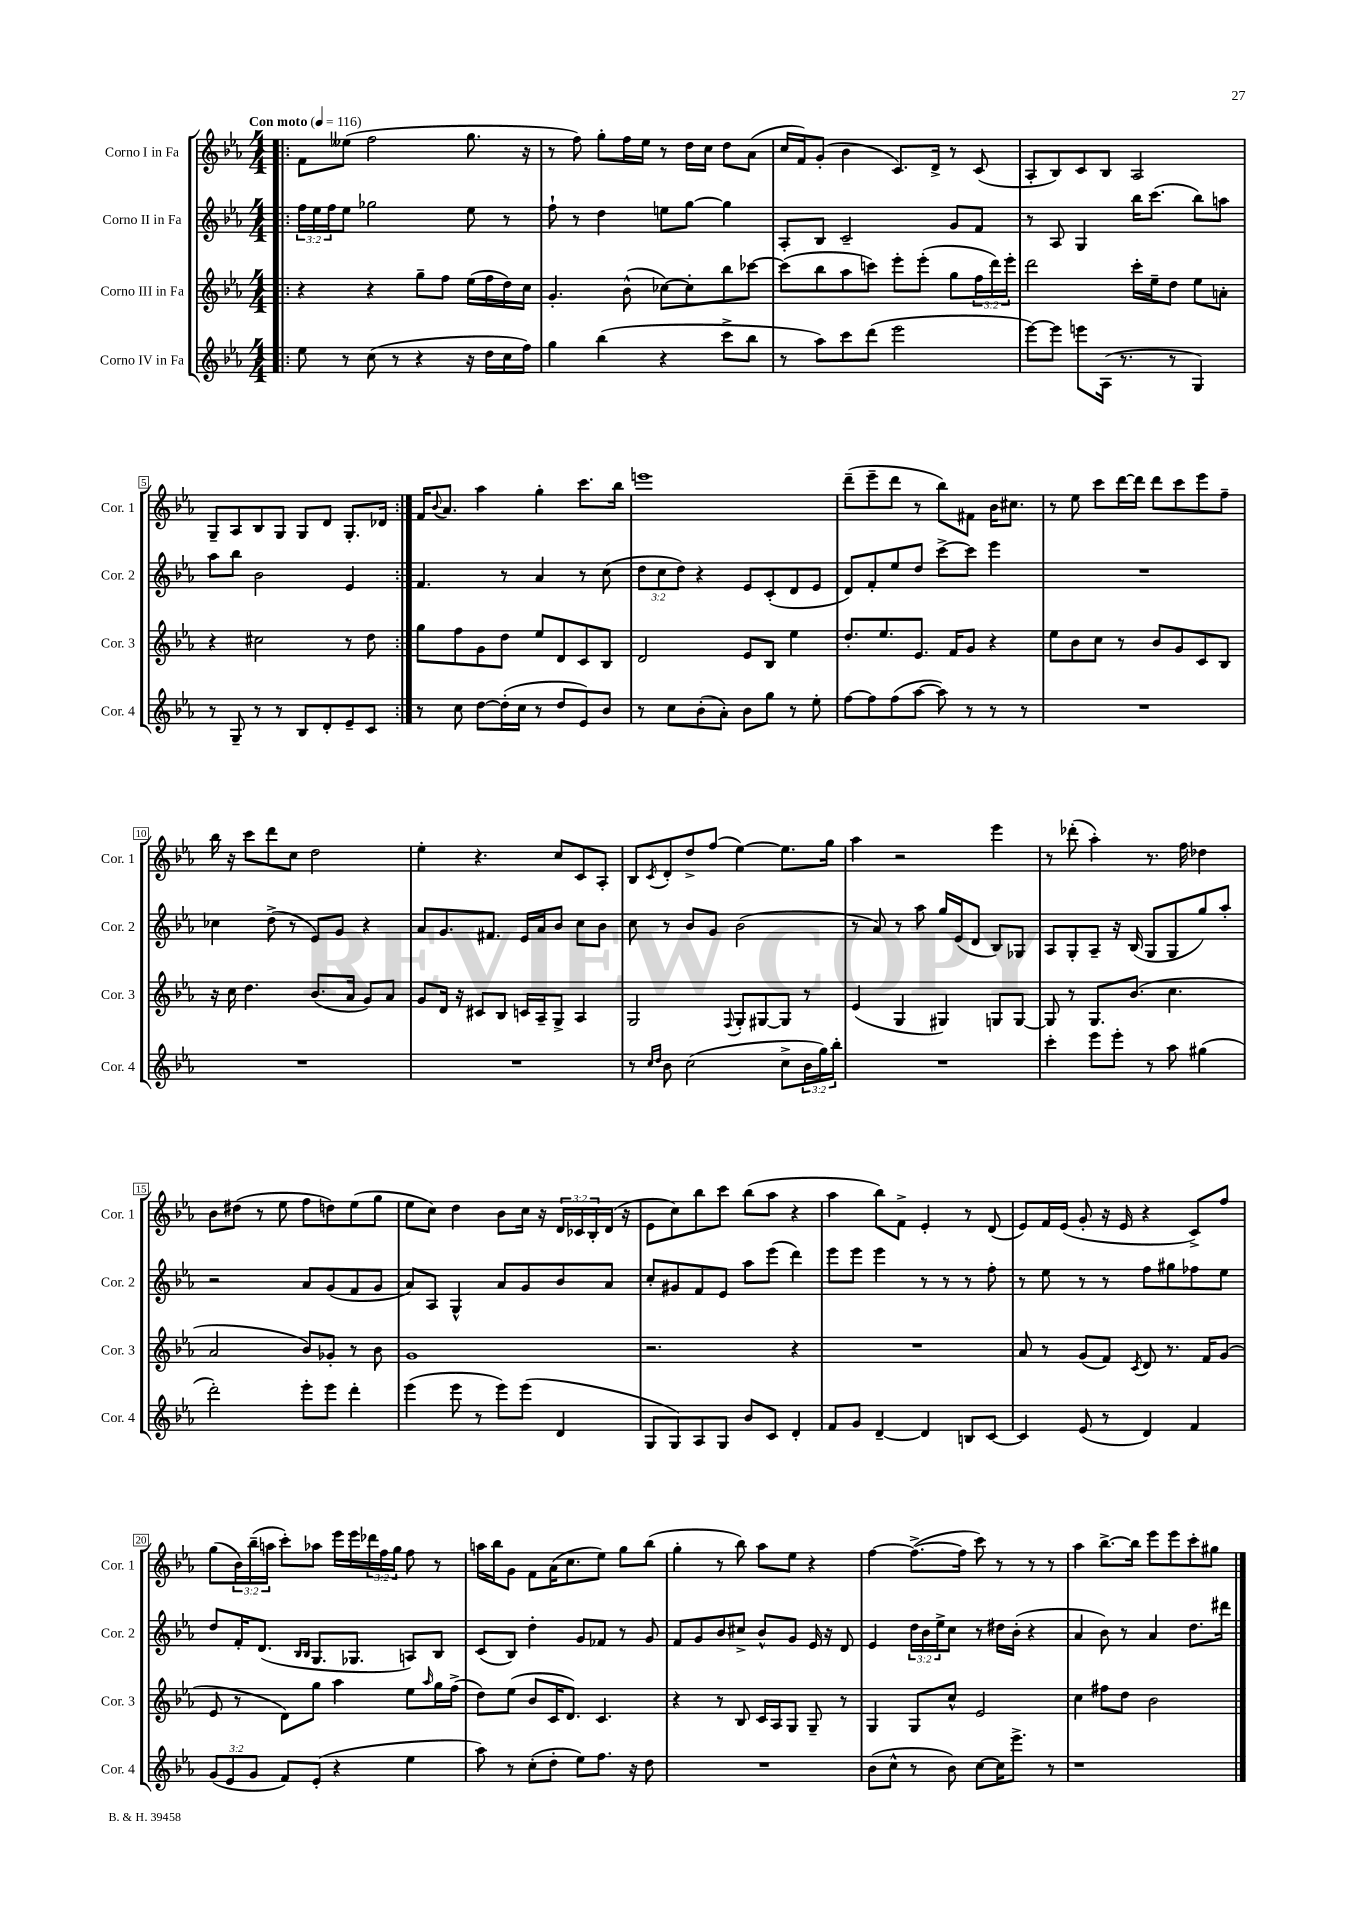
<<
\new StaffGroup <<
\new Staff = "s0" \with { instrumentName = "Corno I in Fa" shortInstrumentName = "Cor. 1" } {
    \clef treble \key ees \major \numericTimeSignature \time 4/4 \override Staff.TupletNumber.text = #tuplet-number::calc-fraction-text \tempo "Con moto" 4 = 116
    \repeat volta 2 { \bar ".|:" f'8 eeses''8( f''2 g''8. r16 |
    r8 f''8) g''8-. f''16 ees''16 r8 d''16 c''16 d''8 aes'8( |
    c''16 f'16) g'8-.( bes'4 c'8.) d'16-> r8 c'8( |
    aes8-. bes8) c'8 bes8 aes2 |
    g8-- aes8 bes8 g8 g8 d'8 g8.-. des'16 | }
    f'16 \appoggiatura { bes'8 } aes'8. aes''4 g''4-. c'''8. bes''16 |
    e'''1 |
    d'''8--( ees'''8-- d'''8 r8 bes''8) fis'8 bes'16 cis''8. |
    r8 ees''8 c'''8 d'''16~ d'''16 d'''8 c'''8 ees'''8 f''8-- |
    bes''16 r16 c'''8 d'''8 c''8 d''2 |
    ees''4-. r4. c''8 c'8 aes8-. |
    bes8 \acciaccatura { c'8 } d'8-. d''8-> f''8( ees''4~) ees''8. g''16 |
    aes''4 r2 ees'''4 |
    r8 des'''8-.( aes''4-.) r8. f''16 des''4 |
    bes'8 dis''8( r8 ees''8 f''8 d''8) ees''8( g''8 |
    ees''8 c''8) d''4 bes'8 c''16 r16 \tuplet 3/2 { d'16 ces'16 bes16-. } d'16( r16 |
    ees'8 c''8) bes''8 c'''8 bes''8( aes''8 r4 |
    aes''4 bes''8) f'8-> ees'4-. r8 d'8( |
    ees'8) f'16 ees'16( g'8-. r16 ees'16 r4 c'8->) f''8 |
    g''8( \tuplet 3/2 { bes'16) bes''16--( a''16 } c'''8-.) aes''8 ees'''16 ees'''16 \tuplet 3/2 { des'''16 f''16 g''16 } f''8 r8 |
    a''16 bes''16 g'8 f'8 aes'16( c''8. ees''8) g''8 bes''8( |
    g''4-. r8 bes''8) aes''8 ees''8 r4 |
    f''4~ f''8.~->( f''16 c'''8) r8 r8 r8 |
    aes''4 bes''8.~-> bes''16 ees'''8 ees'''8 c'''8-. gis''8 \bar "|." |
}
\new Staff = "s1" \with { instrumentName = "Corno II in Fa" shortInstrumentName = "Cor. 2" } {
    \clef treble \key ees \major \numericTimeSignature \time 4/4 \override Staff.TupletNumber.text = #tuplet-number::calc-fraction-text
    \repeat volta 2 { \bar ".|:" \tuplet 3/2 { f''16 ees''16 f''16 } ees''8 ges''2 ees''8 r8 |
    f''8-! r8 d''4 e''8 g''8~ g''4 |
    aes8-. bes8 c'2-- g'8 f'8 |
    r8 aes8 g4 bes''16 c'''8.( bes''8) a''8 |
    aes''8 bes''8 bes'2 ees'4 | }
    f'4. r8 aes'4 r8 c''8( |
    \tuplet 3/2 { d''8 c''8 d''8) } r4 ees'8 c'8-.( d'8 ees'8 |
    d'8) f'8-. ees''8 d''8 c'''8~-> c'''8 ees'''4 |
    R1 |
    ces''4 d''8->( r8 ees'8) g'8 r4 |
    aes'8 g'8. fis'8. ees'16 aes'16 bes'8 c''8 bes'8 |
    c''8 r8 bes'8 g'8 bes'2( |
    r8 aes'8) r8 aes''8 g''16 ees'16( d'8 bes8) ges8 |
    aes8 g8-. aes8-- r16 bes16( g8 g8 g''8) aes''8-. |
    r2 aes'8 g'8( f'8 g'8 |
    aes'8) aes8 g4-^ aes'8 g'8 bes'8 aes'8 |
    c''8-. gis'8 f'8 ees'8 aes''8 ees'''8( d'''4) |
    ees'''8 ees'''8 ees'''4 r8 r8 r8 f''8-. |
    r8 ees''8 r8 r8 f''8 gis''8 fes''8 ees''8 |
    d''8 f'16-. d'8.( \grace { bes16 bes16 } g8. ges8. a8) bes8 |
    c'8( bes8) d''4-. g'8 fes'8 r8 g'8 |
    f'8 g'8 bes'8 cis''8-> bes'8-^ g'8 ees'16 r16 d'8 |
    ees'4 \tuplet 3/2 { d''16 bes'16 ees''16-> } c''8 r8 dis''16 bes'16-.( r4 |
    aes'4 bes'8) r8 aes'4 d''8. dis'''16 \bar "|." |
}
\new Staff = "s2" \with { instrumentName = "Corno III in Fa" shortInstrumentName = "Cor. 3" } {
    \clef treble \key ees \major \numericTimeSignature \time 4/4 \override Staff.TupletNumber.text = #tuplet-number::calc-fraction-text
    \repeat volta 2 { \bar ".|:" r4 r4 g''8-- f''8 ees''16( f''16 d''16) c''16 |
    g'4.-. bes'8-^( ces''8~) ces''8-. bes''8 ces'''8~ |
    ces'''8( bes''8 aes''8 c'''8) ees'''8-. ees'''8-.( g''8 \tuplet 3/2 { f''16 d'''16) ees'''16-. } |
    d'''2 c'''16-. ees''16-- d''8 ees''8 a'8-. |
    r4 cis''2 r8 d''8 | }
    g''8 f''8 g'8 d''8 ees''8 d'8 c'8 bes8 |
    d'2 ees'8 bes8 ees''4 |
    d''8.-. ees''8. ees'8. f'16 g'8 r4 |
    ees''8 bes'8 c''8 r8 bes'8 g'8 c'8 bes8 |
    r16 c''16 d''4. bes'8.( aes'16 g'8) aes'8 |
    g'8 d'16 r16 cis'8 bes8 c'16 aes16-- g8-> aes4 |
    g2 \appoggiatura { f8 } g8-. gis8~ gis8 r8 |
    ees'4( g4 gis4) g8 g8~ |
    g8 r8 g8. bes'8.( c''4. |
    aes'2 bes'8) ges'8-. r8 bes'8 |
    g'1 |
    r2. r4 |
    R1 |
    aes'8 r8 g'8( f'8) \acciaccatura { c'8 } d'8 r8. f'16 g'8( |
    ees'8 r8 d'8) g''8 aes''4 ees''8 \grace { aes''16 } g''16 f''16->( |
    d''8) ees''8( bes'8 c'16 d'8.) c'4. |
    r4 r8 bes8 c'16 aes16 g8 g8-- r8 |
    g4 g8 c''8-^ ees'2 |
    c''4 fis''8 d''8 bes'2 \bar "|." |
}
\new Staff = "s3" \with { instrumentName = "Corno IV in Fa" shortInstrumentName = "Cor. 4" } {
    \clef treble \key ees \major \numericTimeSignature \time 4/4 \override Staff.TupletNumber.text = #tuplet-number::calc-fraction-text
    \repeat volta 2 { \bar ".|:" ees''8 r8 c''8( r8 r4 r16 d''16 c''16 f''16) |
    g''4 bes''4( r4 c'''8-> bes''8 |
    r8 aes''8) c'''8 d'''8( ees'''2 |
    ees'''8~) ees'''8 e'''8 aes16( r8. r8 g4) |
    r8 g8-- r8 r8 bes8 d'8-. ees'8-- c'8 | }
    r8 c''8 d''8~ d''16-.( c''16 r8 d''8 ees'8) bes'8 |
    r8 c''8 bes'8-.( aes'8-.) bes'8 g''8 r8 ees''8-. |
    f''8~ f''8 f''8( aes''8~ aes''8) r8 r8 r8 |
    R1 |
    R1 |
    R1 |
    r8 \grace { c''16 d''16 } bes'8 c''2( c''8-> \tuplet 3/2 { bes'16 g''16) bes''16-. } |
    R1 |
    c'''4-. ees'''8 ees'''8-. r8 aes''8 gis''4( |
    d'''2-.) ees'''8-. ees'''8 d'''4-. |
    ees'''4( ees'''8 r8 ees'''8) ees'''8( d'4 |
    g8 g8) aes8 g8 bes'8 c'8 d'4-. |
    f'8 g'8 d'4~-- d'4 b8 c'8~ |
    c'4 ees'8( r8 d'4) f'4 |
    \tuplet 3/2 { g'8( ees'8 g'8 } f'8) ees'8-.( r4 ees''4 |
    aes''8) r8 c''8-.( d''8-. ees''8) f''8. r16 d''8 |
    R1 |
    bes'8( c''8-^ r8 bes'8) c''8~ c''16 ees'''8.-> r8 |
    r1 \bar "|." |
}
>>
>>
\layout { \context { \Score \override BarNumber.stencil = #(make-stencil-boxer 0.1 0.3 ly:text-interface::print) } }
